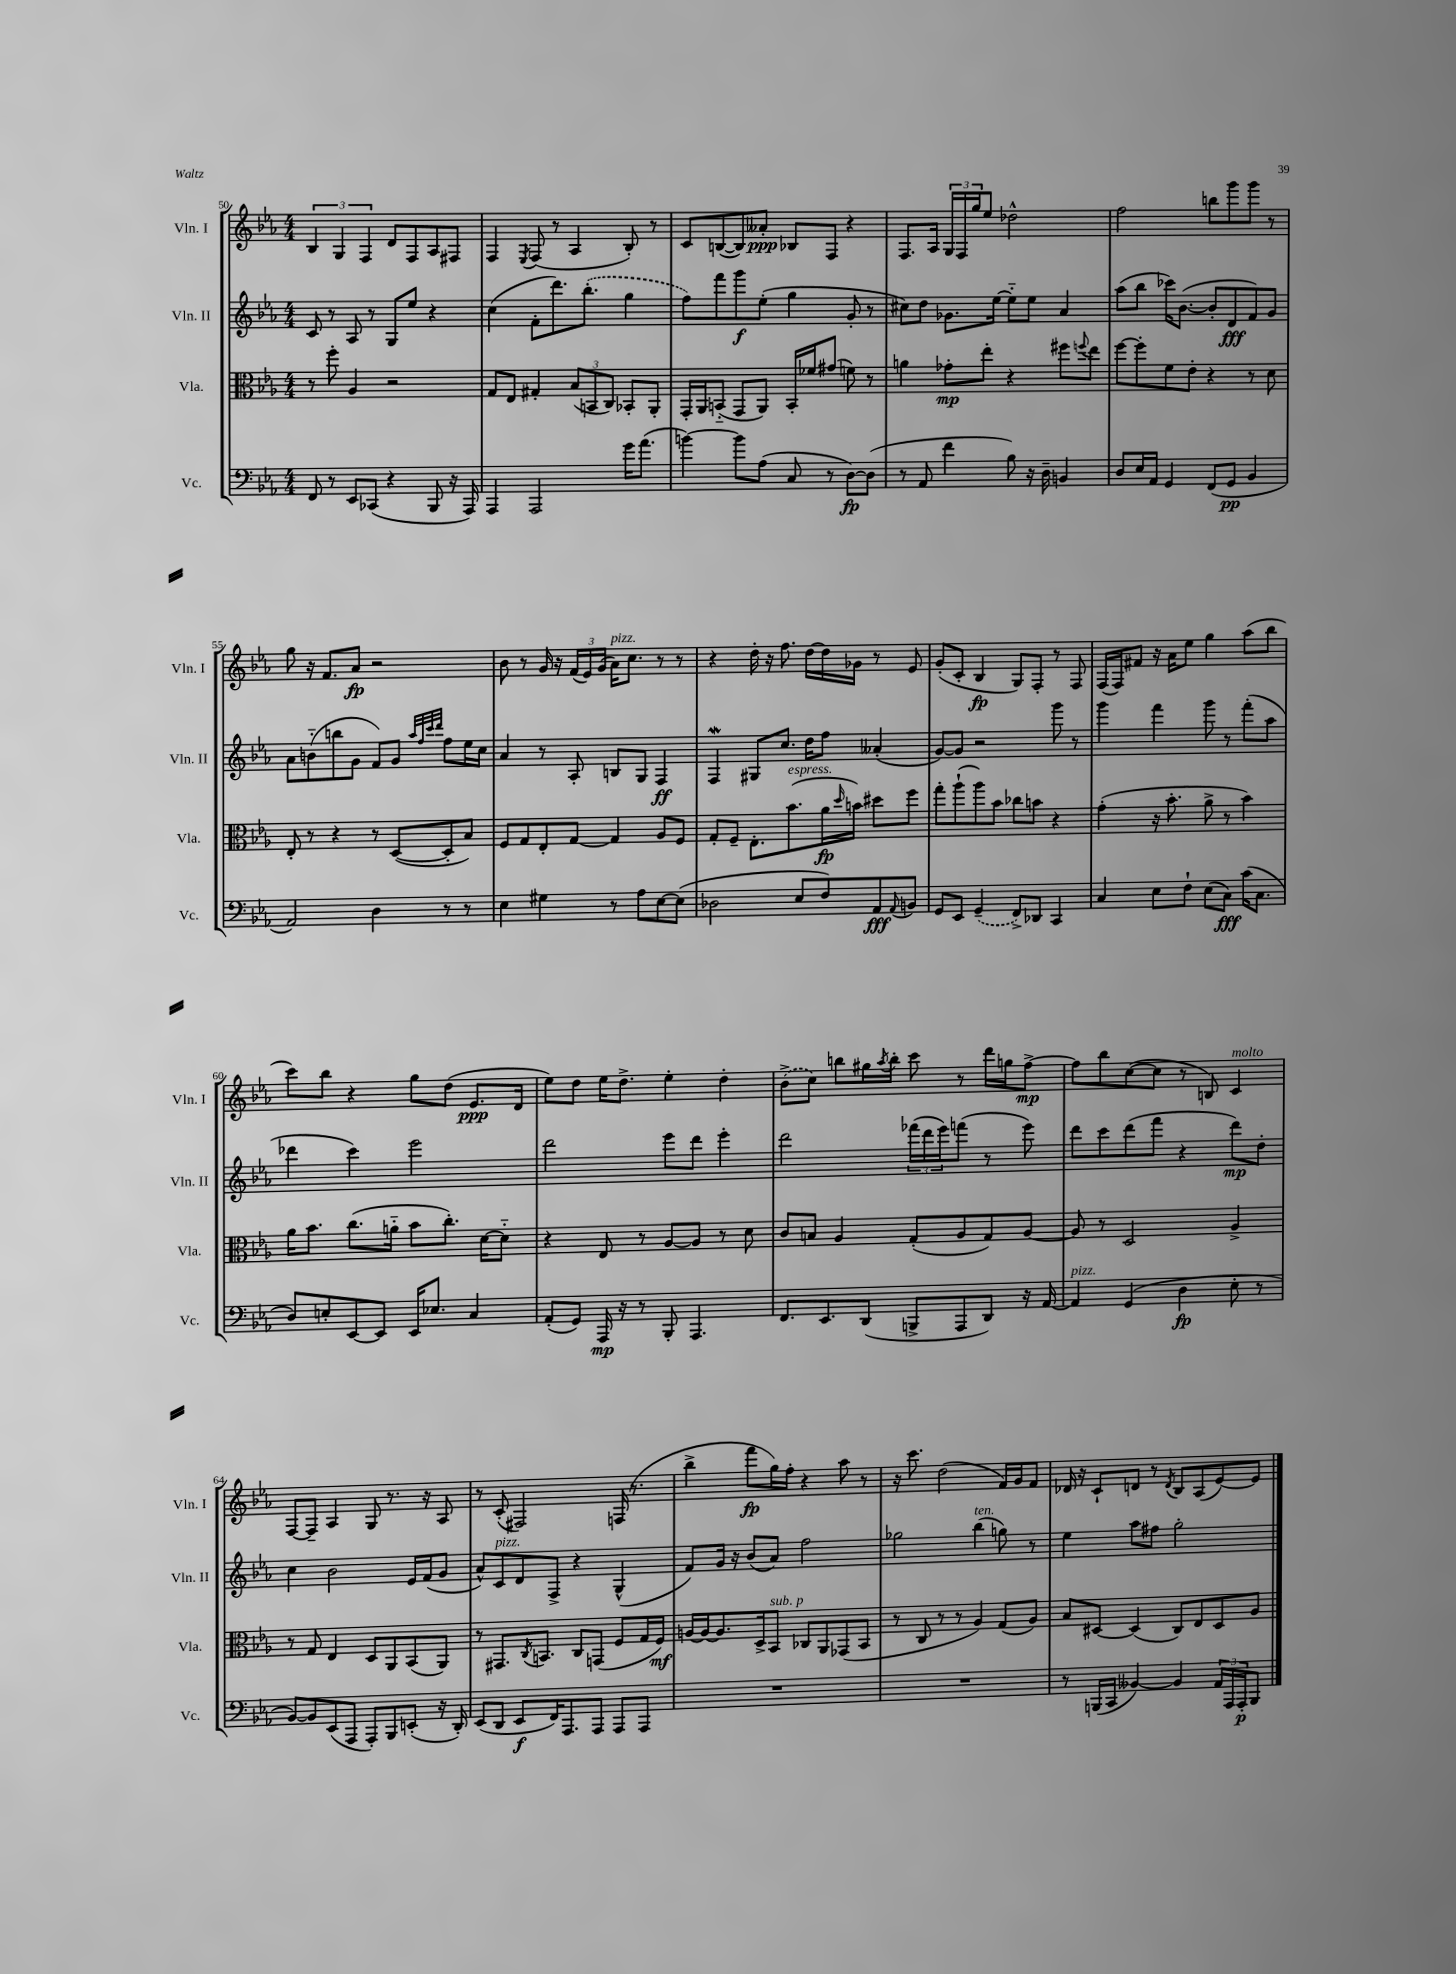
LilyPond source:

<<
\new StaffGroup <<
\new Staff = "s0" \with { instrumentName = "Vln. I" shortInstrumentName = "Vln. I" } {
    \clef treble \key ees \major \numericTimeSignature \time 4/4
    \tuplet 3/2 { bes4 g4 f4 } d'8 f8 aes8 fis8 |
    f4 \acciaccatura { ees8 } f8( r8 aes4 bes8-.) r8 |
    c'8 b8~( b8) aeses'8-.\ppp bes8 f8 r4 |
    f8. aes16 \tuplet 3/2 { g16 f16 g''16 } ees''8 des''2-^ |
    f''2 b''8 g'''8 g'''8 r8 |
    g''8 r16 f'8. aes'8\fp r2 |
    bes'8 r8 g'16 r16 \tuplet 3/2 { f'16( ees'16) g'16( } aes'16^\markup { \italic "pizz." }) c''8. r8 r8 |
    r4 d''16-. r16 f''8. d''16~ d''16 ges'16 r8 ees'8 |
    g'8-.( c'8-. bes4\fp g8) f8-. r8 f8 |
    f16( f16) fis'8 r16 aes'16 ees''8 g''4 aes''8( bes''8 |
    c'''8) bes''8 r4 g''8 d''8( ees'8.\ppp d'16 |
    ees''8) d''8 ees''16 d''8.-> ees''4-. d''4-. |
    \once \slurDashed bes'8->( c''8) b''8 gis''16 \acciaccatura { aes''8 } b''16-. c'''8 r8 d'''16 g''16 f''8~->\mp |
    f''8 bes''8 c''8~( c''8 r8 b8) c'4^\markup { \italic "molto" } |
    f8~ f8-- aes4 g8 r8. r16 aes8 |
    r8 c'8-.( fis2) f16( r8. |
    bes''4-> f'''8\fp g''16) f''16-. r4 aes''8 r8 |
    r16 c'''8. d''2( f'16) g'16 f'8 |
    des'16 r16 c'8-! d'8 r8 \acciaccatura { d'8 } bes8 aes8( ees'8~) ees'8 \bar "|." |
}
\new Staff = "s1" \with { instrumentName = "Vln. II" shortInstrumentName = "Vln. II" } {
    \clef treble \key ees \major \numericTimeSignature \time 4/4
    c'8 r8 aes8 r8 g8 ees''8 r4 |
    c''4( f'8-. d'''8.) \once \slurDashed bes''8.-.( g''4 |
    f''8) f'''8 g'''8\f ees''8-.( g''4 g'8-. r8 |
    cis''8) d''8 ges'8. ees''16~ ees''8-_ ees''8 aes'4 |
    aes''8( bes''8 ces'''16) bes'8.~( bes'8-. d'8\fff f'8) g'8 |
    aes'8 b'8-_( b''8 g'8 f'8) g'8 \grace { aes''32 f''32 c'''32 d'''32 } f''8 ees''16 c''16 |
    aes'4 r8 aes8-. b8 g8 f4\ff |
    f4\mordent gis8 c''8. d''16 f''8 aeses'4-.( |
    g'8~) g'8 r2 g'''8 r8 |
    g'''4 f'''4 g'''8 r8 f'''8-.( aes''8 |
    des'''4 c'''4) ees'''2 |
    d'''2 ees'''8 d'''8 ees'''4-. |
    d'''2 \tuplet 3/2 { fes'''16( d'''16 ees'''16) } f'''8( r8 ees'''8) |
    d'''8 c'''8 d'''8( f'''8 r4 d'''8\mp) d''8-. |
    c''4 bes'2 ees'16 f'16( g'8 |
    aes'8-^) c'8^\markup { \italic "pizz." } d'8 f8-> r4 g4-^( |
    f'8) g'16 r16 bes'8( aes'8) f''2 |
    ges''2 bes''4^\markup { \italic "ten." }( g''8) r8 |
    ees''4 aes''8 fis''8 g''2-. \bar "|." |
}
\new Staff = "s2" \with { instrumentName = "Vla." shortInstrumentName = "Vla." } {
    \clef alto \key ees \major \numericTimeSignature \time 4/4
    r8 f''8-. aes4 r2 |
    g8 ees8 gis4-. \tuplet 3/2 { bes8( b,8 c8) } bes,8-. aes,8-. |
    g,16-. aes,16 b,8-_( g,8 aes,8) b,16-. fes'16 gis'8( f'8) r8 |
    a'4 ges'8-.\mp ees''8-. r4 fis''8 \appoggiatura { f''8 } ees''8 |
    f''8~ f''8-. f'8 ees'8-. r4 r8 d'8 |
    ees8-. r8 r4 r8 d8~( d8-. bes8) |
    f8 g8 ees8-. g8~ g4 aes8 f8 |
    g8-. f8-- ees8.-. bes'8.^\markup { \italic "espress." }( aes'16\fp \grace { d''16 } b'16) dis''8 f''8 |
    g''8-. aes''8-!( aes''8) bes'8 ces''8 b'8 r4 |
    g'4-.( r16 bes'8.-. aes'8-> r8 bes'4) |
    aes'16 bes'8. c''8.( a'16-_ bes'8 c''8.-.) d'16~ d'8-_ |
    r4 ees8 r8 aes8~ aes8 r8 d'8 |
    c'8 b8 aes4 g8-.( aes8 g8) aes8~ |
    aes8 r8 d2 aes4-> |
    r8 g8 ees4 d8 aes,8 bes,8( aes,8) |
    r8 gis,8. \acciaccatura { c8 } b,8. c8 g,8( f8 g16 f16\mf) |
    a16~ a16~ a8. d16-> bes,8^\markup { \italic "sub. p" } ces8 aes,8 ges,8( bes,8 |
    r8 c8 r8 r8 aes4) g8( aes8) |
    bes8 dis8~ dis4( c8) ees8 dis8 aes8 \bar "|." |
}
\new Staff = "s3" \with { instrumentName = "Vc." shortInstrumentName = "Vc." } {
    \clef bass \key ees \major \numericTimeSignature \time 4/4
    f,8 r8 ees,8 ces,8( r4 bes,,8 r16 aes,,16) |
    aes,,4 aes,,2 g'16 aes'8.( |
    b'4~) b'8 aes8( c8 r8 d8~\fp) d8( |
    r8 aes,8 f'4 bes8) r16 d16-- b,4 |
    d8 ees16 aes,16 g,4 f,8( g,8\pp bes,4 |
    aes,2) d4 r8 r8 |
    ees4 gis4 r8 aes8 ees8~ ees8( |
    des2 ees8 f8) aes,8\fff \appoggiatura { aes,8 } b,8 |
    g,8 ees,8 \once \slurDashed g,4--( f,8->) des,8 c,4 |
    c4 ees8 f8-! ees8( c8\fff) c'16( c8. |
    d8) e8-. ees,8~ ees,8 ees,16 ees8. c4 |
    aes,8-.( g,8) aes,,16\mp r16 r8 bes,,8-. aes,,4. |
    f,8. ees,8. d,8( b,,8-> aes,,8 d,8) r16 aes,16~ |
    aes,4^\markup { \italic "pizz." } g,4( d4\fp ees8-. r8 |
    bes,8~) bes,8 ees,8( aes,,8 aes,,8-.) bes,,8 e,8-.( r16 d,16-.) |
    ees,8( d,8 ees,8\f f,16) aes,,8. aes,,8 aes,,8 aes,,8 |
    R1 |
    R1 |
    r8 b,,16( c,16 beses,4~) beses,4 \tuplet 3/2 { aes,16 aes,,16 aes,,16-.\p } b,,8 \bar "|." |
}
>>
>>
\layout { \context { \Score currentBarNumber = #50 } }
